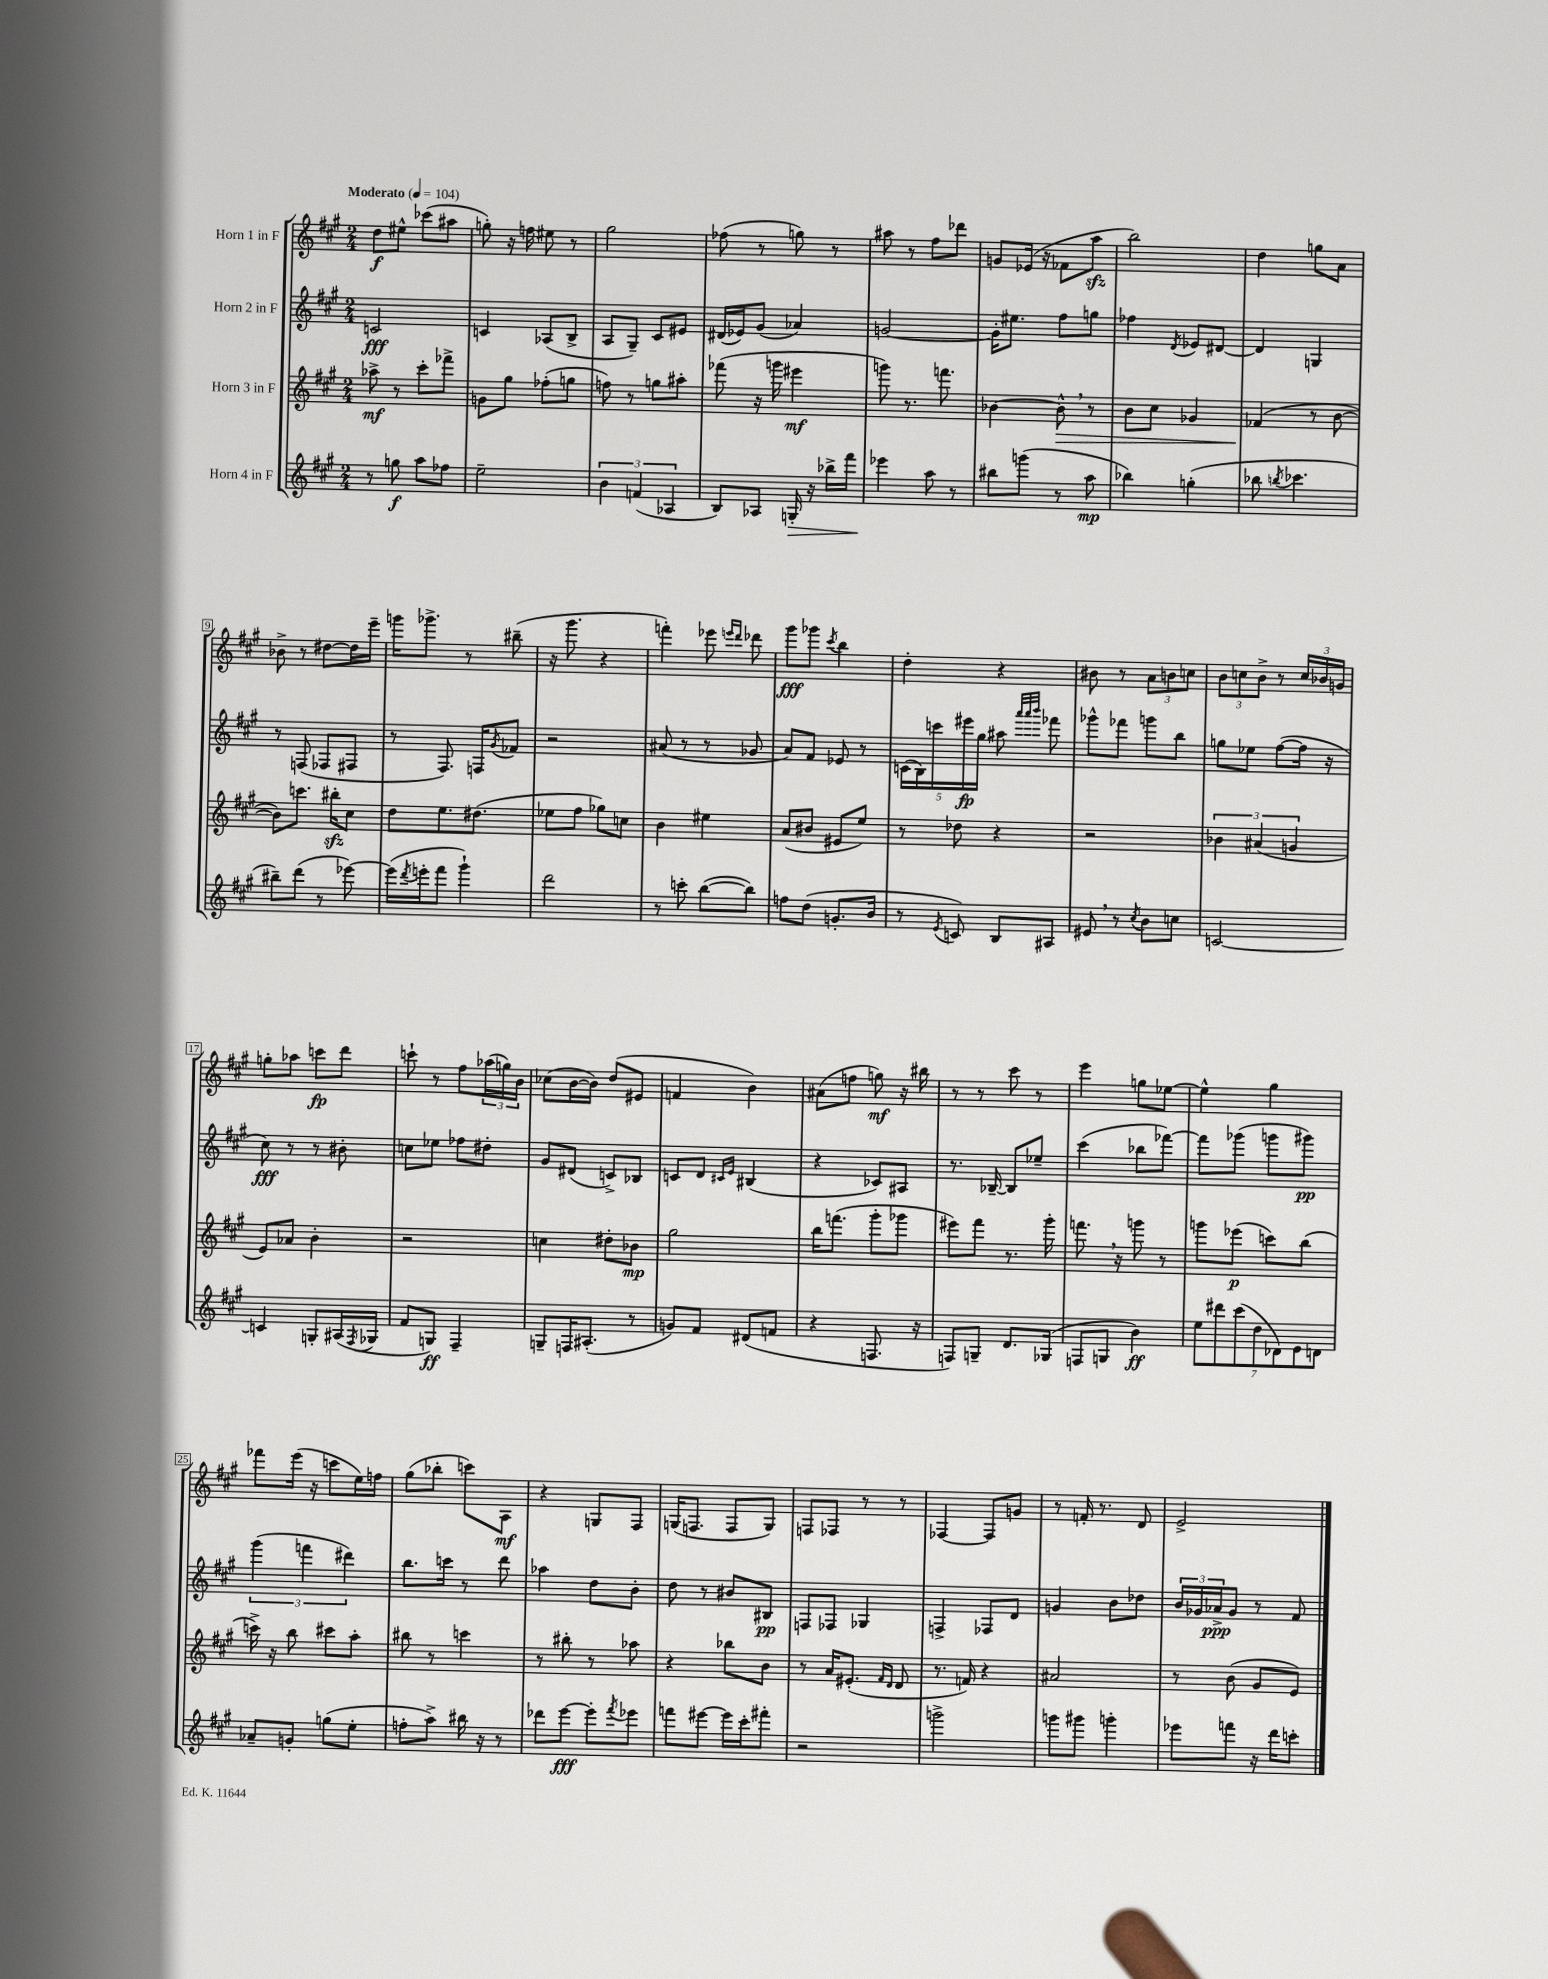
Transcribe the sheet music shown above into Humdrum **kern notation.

**kern	**dynam	**kern	**dynam	**kern	**dynam	**kern	**dynam
*part4	*part4	*part3	*part3	*part2	*part2	*part1	*part1
*staff4	*staff4	*staff3	*staff3	*staff2	*staff2	*staff1	*staff1
*I"Horn 4 in F	*	*I"Horn 3 in F	*	*I"Horn 2 in F	*	*I"Horn 1 in F	*
*clefG2	*	*clefG2	*	*clefG2	*	*clefG2	*
*k[f#c#g#]	*	*k[f#c#g#]	*	*k[f#c#g#]	*	*k[f#c#g#]	*
*M2/4	*	*M2/4	*	*M2/4	*	*M2/4	*
*MM104	*	*MM104	*	*MM104	*	*MM104	*
=1	=1	=1	=1	=1	=1	=1	=1
!	!	!	!	!	!	!LO:TX:a:B:t=Moderato	!
8r	.	8aa-X^\	mf	2cn/	fff	8dd\L	f
8ggn\	f	8r	.	.	.	8ee#X^^\J	.
8aa\L	.	8ccc#'\L	.	.	.	(8ccc-X\L	.
8ff-X\J	.	8fff-X^\J	.	.	.	8aa#X\J	.
=2	=2	=2	=2	=2	=2	=2	=2
2ee~\	.	8gn\L	.	4cn/	.	8ggn'\)	.
.	.	8gg#\J	.	.	.	16r	.
.	.	.	.	.	.	16ffn\	.
.	.	(8ff-X'\L	.	(8A-X/L	.	8ee#X\	.
.	.	8ggn\J	.	8B^/J	.	8r	.
=3	=3	=3	=3	=3	=3	=3	=3
6b\	.	8ffn\)	.	8A/L	.	2gg#\	.
.	.	8r	.	8G#~/J)	.	.	.
(6fn/	.	.	.	.	.	.	.
.	.	8ggn\L	.	8c#/L	.	.	.
6A-X/	.	.	.	.	.	.	.
.	.	8aa#X'\J	.	8e#X/J	.	.	.
=4	=4	=4	=4	=4	=4	=4	=4
8B/L)	.	(8fff-X\	.	(16d#X/LL	.	(8ff-X\	.
.	.	.	.	16e-X/J)	.	.	.
8A-X/J	.	16r	.	(8g#/J	.	8r	.
.	.	16gggn\	.	.	.	.	.
!	!LO:HP:b	!	!	!	!	!	!
16Gn'/	>	4eee#X\	mf	4a-X/)	.	8ggn\)	.
16r	.	.	.	.	.	.	.
16bb-X^\LL	.	.	.	.	.	8r	.
16fff#\JJ	.	.	.	.	.	.	.
=5	=5	=5	=5	=5	=5	=5	=5
4eee-X\	.	8gggn\)	.	[2gn/	.	8aa#X\	.
.	.	8.r	.	.	.	8r	.
8aa\	]	.	.	.	.	8ff#\L	.
.	.	8.fffn\	.	.	.	.	.
8r	.	.	.	.	.	8ddd-X\J	.
=6	=6	=6	=6	=6	=6	=6	=6
8bb#X\L	.	[4b-X\	.	16g'\KL]	.	8gn/L	.
.	.	.	.	8.ee#X\J	.	.	.
(8gggn\J	.	.	.	.	.	(16e-X/Jk	.
.	.	.	.	.	.	16r	.
!	!	!	!LO:HP:b	!	!	!	!
8r	.	8b-^^,\]	>	8ff#\L	.	8f-X\L	.
8aa\	mp	8r	.	8ggn\J	.	8aazz\J	.
=7	=7	=7	=7	=7	=7	=7	=7
4bb-X\)	.	8b\L	.	4ff-X\	.	2bb\)	.
.	.	8cc#\J	.	.	.	.	.
.	.	.	.	8qd/	.	.	.
(4ggn'\	.	4g-X/	.	8e-X/L	.	.	.
.	.	.	.	[8d#X/J	.	.	.
=8	=8	=8	=8	=8	=8	=8	=8
8bb-X\	.	(4f-X/	.	4d#/]	.	4dd\	.
8qbbn/	.	.	.	.	.	.	.
4.ccc-X\	.	.	.	.	.	.	.
.	.	8r	]	4Gn/	.	8ggn\L	.
.	.	[8b\	.	.	.	8a\J	.
!!LO:LB:g=z
=9	=9	=9	=9	=9	=9	=9	=9
8bb#X~\L)	.	8b\L])	.	8r	.	8b-X^\	.
(8ddd\J	.	8.cccn\J	.	(8Fn/	.	8r	.
8r	.	.	.	8F-X/L	.	[8dd#X\L	.
.	.	16bb#Xzz'\KL	.	.	.	.	.
[8eee-X\)	.	8cc#\J	.	8F#X/J	.	16dd#\L]	.
.	.	.	.	.	.	16eee~\JJ	.
=10	=10	=10	=10	=10	=10	=10	=10
(16eee-\LL]	.	8dd\L	.	8r	.	16gggn\KL	.
8qddd/	.	.	.	.	.	.	.
16eeen'\J	.	.	.	.	.	8.ggg-X^\J	.
8fff#\J	.	8.ee\	.	8.F#/)	.	.	.
4ggg#`\)	.	.	.	.	.	8r	.
.	.	(8.dd#X\J	.	16Fn/KL	.	.	.
.	.	.	.	8qg#/	.	.	.
.	.	.	.	8f-X/J	.	(8bb#X~\	.
=11	=11	=11	=11	=11	=11	=11	=11
2ddd\	.	8ee-X\L	.	2r	.	16r	.
.	.	.	.	.	.	8.ggg#\	.
.	.	8ff#\J	.	.	.	.	.
.	.	8gg-X\L)	.	.	.	4r	.
.	.	8ccn\J	.	.	.	.	.
=12	=12	=12	=12	=12	=12	=12	=12
8r	.	4b\	.	(8a#X/	.	4fffn'\)	.
8cccn'\	.	.	.	8r	.	.	.
([8bb\L	.	4ee#X\	.	8r	.	8eee-X\	.
.	.	.	.	.	.	16qqeeen/LL	.
.	.	.	.	.	.	16qqddd/JJ	.
8bb\J])	.	.	.	8g-X/	.	8ddd-X\	.
=13	=13	=13	=13	=13	=13	=13	=13
8ffn\L	.	(8a/L	.	8a/L)	.	8ggg#\L	fff
(8dd\J	.	8b#X/J	.	8f#/J	.	8ggg-X\J	.
.	.	.	.	.	.	8qccc#/	.
8.gn'/L	.	8e#X/L	.	8e-X/	.	4bb\	.
.	.	8ee/J)	.	8r	.	.	.
16b/Jk	.	.	.	.	.	.	.
=14	=14	=14	=14	=14	=14	=14	=14
8r	.	8r	.	(20cn\LL	.	4dd'\	.
.	.	.	.	20B\)	.	.	.
.	.	.	.	20cccn\	.	.	.
8qe/	.	.	.	.	.	.	.
8cn/)	.	8dd-X\	.	.	.	.	.
.	.	.	.	20eee#X\	fp	.	.
.	.	.	.	20gg#\JJ	.	.	.
8B/L	.	4r	.	8aa#X\	.	4r	.
.	.	.	.	32qqaaa/LLL	.	.	.
.	.	.	.	32qqaaa/	.	.	.
.	.	.	.	32qqbbb/JJJ	.	.	.
8A#X/J	.	.	.	8fff-X\	.	.	.
=15	=15	=15	=15	=15	=15	=15	=15
8e#X,/	.	2r	.	8ggg-X^^\L	.	8b#X\	.
8r	.	.	.	8fff-X\J	.	8r	.
8qcc#/	.	.	.	.	.	.	.
8b\L	.	.	.	8gggn\L	.	12a\L	.
.	.	.	.	.	.	12bn\	.
8ccn\J	.	.	.	8bb\J	.	.	.
.	.	.	.	.	.	12ccn\J	.
=16	=16	=16	=16	=16	=16	=16	=16
[2cn/	.	6b-X\	.	8ggn\L	.	12b\L	.
.	.	.	.	.	.	12ccn\	.
.	.	.	.	8ee-X\J	.	.	.
.	.	(6a#X/	.	.	.	12b^\J	.
.	.	.	.	([8ff#\L	.	8r	.
.	.	6gn/	.	.	.	.	.
.	.	.	.	16ff#\Jk]	.	24cc/LL	.
.	.	.	.	.	.	24b-X/	.
.	.	.	.	16r	.	.	.
.	.	.	.	.	.	24gn/JJ	.
!!LO:LB:g=z
=17	=17	=17	=17	=17	=17	=17	=17
4cn/]	.	8e/L)	.	8cc#\)	fff	8ggn'\L	.
.	.	8a-X/J	.	8r	.	8aa-X\J	.
8Gn'/L	.	4b'\	.	8r	.	8cccn\L	fp
(16A#X/L	.	.	.	8b#X'\	.	8ddd\J	.
8qF#/	.	.	.	.	.	.	.
16G-X/JJ	.	.	.	.	.	.	.
=18	=18	=18	=18	=18	=18	=18	=18
8f#/L	.	2r	.	8ccn\L	.	8cccn`\	.
8Gn/J)	ff	.	.	8ee-X\J	.	8r	.
4F#~/	.	.	.	8ff-X\L	.	8ff#\L	.
.	.	.	.	8dd#X'\J	.	(24aa-X\L	.
.	.	.	.	.	.	24ggn\)	.
.	.	.	.	.	.	24b\JJ	.
=19	=19	=19	=19	=19	=19	=19	=19
8Gn~/L	.	4ccn\	.	8g#/L	.	(8cc-X\L	.
16Fn/K	.	.	.	(8d#X/J	.	[16b\L	.
(8.A#X'/J	.	.	.	.	.	16b\JJ])	.
.	.	8dd#X'\L	.	8cn^/L)	.	(8dd/L	.
8r	.	8b-X\J	mp	8B-X/J	.	8e#X/J	.
=20	=20	=20	=20	=20	=20	=20	=20
8gn/L)	.	2gg#\	.	8cn/L	.	4fn/	.
8f#/J	.	.	.	8d/J	.	.	.
.	.	.	.	16qqc#X/LL	.	.	.
.	.	.	.	16qqe/JJ	.	.	.
(8d#X/L	.	.	.	(4B#X/	.	4b\)	.
8fn/J	.	.	.	.	.	.	.
=21	=21	=21	=21	=21	=21	=21	=21
4r	.	16bb\KL	.	4r	.	(8a#X\L	.
.	.	(8.fffn\J	.	.	.	.	.
.	.	.	.	.	.	8ffn\J	.
8.Fn/	.	8ggg#'\L	.	8c-X/L)	.	8ggn\)	mf
.	.	8ggg-X\J	.	8A#X/J	.	16r	.
16r	.	.	.	.	.	16bb#X\	.
=22	=22	=22	=22	=22	=22	=22	=22
8Fn/L)	.	8eee#X\L)	.	8.r	.	8r	.
8Gn~/J	.	8fff#\J	.	.	.	8r	.
.	.	.	.	[16B-X~/	.	.	.
8.d/L	.	8.r	.	8B-/L]	.	8ccc#\	.
.	.	.	.	8ee-X~/J	.	8r	.
(16G-X/Jk	.	16ggg#'\	.	.	.	.	.
=23	=23	=23	=23	=23	=23	=23	=23
8Fn/L	.	8.fffn,\	.	(4ccc#\	.	4eee\	.
8Gn/J	.	.	.	.	.	.	.
.	.	16r	.	.	.	.	.
4b\)	ff	8gggn\	.	8bb-X\L	.	8ggn\L	.
.	.	8r	.	[8fff-X\J)	.	[8ee-X\J	.
=24	=24	=24	=24	=24	=24	=24	=24
14ee\L	.	8gggn\L	.	8fff-\L]	.	4ee-^^\]	.
14ddd#X\	.	.	.	.	.	.	.
.	.	(8eee-X\J	p	(8ggg-X\J	.	.	.
(14ccc#\	.	.	.	.	.	.	.
14dd\	.	.	.	.	.	.	.
.	.	8cccn\L)	.	8gggn\L	.	4gg#\	.
14d-X\)	.	.	.	.	.	.	.
14e\	.	.	.	.	.	.	.
.	.	(8bb\J	.	8ggg#X\J)	pp	.	.
14dn\J	.	.	.	.	.	.	.
!!LO:LB:g=z
=25	=25	=25	=25	=25	=25	=25	=25
8a-X~/L	.	16cccn^\)	.	(6ggg#\	.	8fff-X\L	.
.	.	16r	.	.	.	.	.
8gn'/J	.	8bb\	.	.	.	(16eee\Jk	.
.	.	.	.	6fffn\	.	.	.
.	.	.	.	.	.	16r	.
(8ggn\L	.	8ccc#X\L	.	.	.	8cccn\L	.
.	.	.	.	6ddd#X\)	.	.	.
8ee'\J	.	8aa'\J	.	.	.	16ee\L)	.
.	.	.	.	.	.	16ffn\JJ	.
=26	=26	=26	=26	=26	=26	=26	=26
8ffn'\L	.	8bb#X\	.	8.bb\L	.	(8gg#\L	.
8aa^\J)	.	8r	.	.	.	8bb-X'\J	.
.	.	.	.	16cccn\Jk	.	.	.
16bb#X\	.	4cccn\	.	8r	.	8cccn\L)	.
16r	.	.	.	.	.	.	.
8r	.	.	.	8ddd\	.	8A\J	mf
=27	=27	=27	=27	=27	=27	=27	=27
8ddd-X\L	.	8r	.	4aa-X\	.	4r	.
[8eee\J	fff	8bb#X'\	.	.	.	.	.
8eee'\L]	.	8r	.	8dd\L	.	8Gn/L	.
8qfff#/	.	.	.	.	.	.	.
8eee-X\J	.	8aa-X\	.	8b'\J	.	8F#/J	.
=28	=28	=28	=28	=28	=28	=28	=28
8fffn\L	.	4r	.	8dd\	.	(16Gn/KL	.
.	.	.	.	.	.	8.Fn/J	.
[8eee#X\J	.	.	.	8r	.	.	.
16eee#\LL]	.	8bb-X\L	.	8b#X/L	.	8F/L	.
16ccc#'\J	.	.	.	.	.	.	.
8fff#X'\J	.	8b\J	.	8B#X/J	pp	8G/J)	.
=29	=29	=29	=29	=29	=29	=29	=29
2r	.	8r	.	8Fn/L	.	8Fn/L	.
.	.	16a/KL	.	8F-X/J	.	8F-X/J	.
.	.	(8.e#X'/J	.	.	.	.	.
.	.	.	.	4G-X/	.	8r	.
.	.	16qqf#/LL	.	.	.	.	.
.	.	16qqd/JJ	.	.	.	.	.
.	.	8d/	.	.	.	8r	.
=30	=30	=30	=30	=30	=30	=30	=30
2gggn^\	.	8.r	.	4Fn^/	.	[4F-X/	.
.	.	16fn/)	.	.	.	.	.
.	.	4r	.	8F-X/L	.	8F-/L]	.
.	.	.	.	8d/J	.	8gn/J	.
=31	=31	=31	=31	=31	=31	=31	=31
8gggn\L	.	2a#X/	.	4gn/	.	8r	.
8ggg#X\J	.	.	.	.	.	16fn'/	.
.	.	.	.	.	.	8.r	.
4gggn'\	.	.	.	8b\L	.	.	.
.	.	.	.	8dd-X\J	.	8d/	.
=32	=32	=32	=32	=32	=32	=32	=32
8eee-X\L	.	8r	.	24b/LL	.	2e^/	.
.	.	.	.	24g-X/	.	.	.
.	.	.	.	24a-X^/J	ppp	.	.
8fffn\J	.	(8b\	.	8g-/J	.	.	.
16r	.	8g#/L	.	8r	.	.	.
16ddd\KL	.	.	.	.	.	.	.
8cccn'\J	.	8e/J)	.	8f#/	.	.	.
==	==	==	==	==	==	==	==
*-	*-	*-	*-	*-	*-	*-	*-
